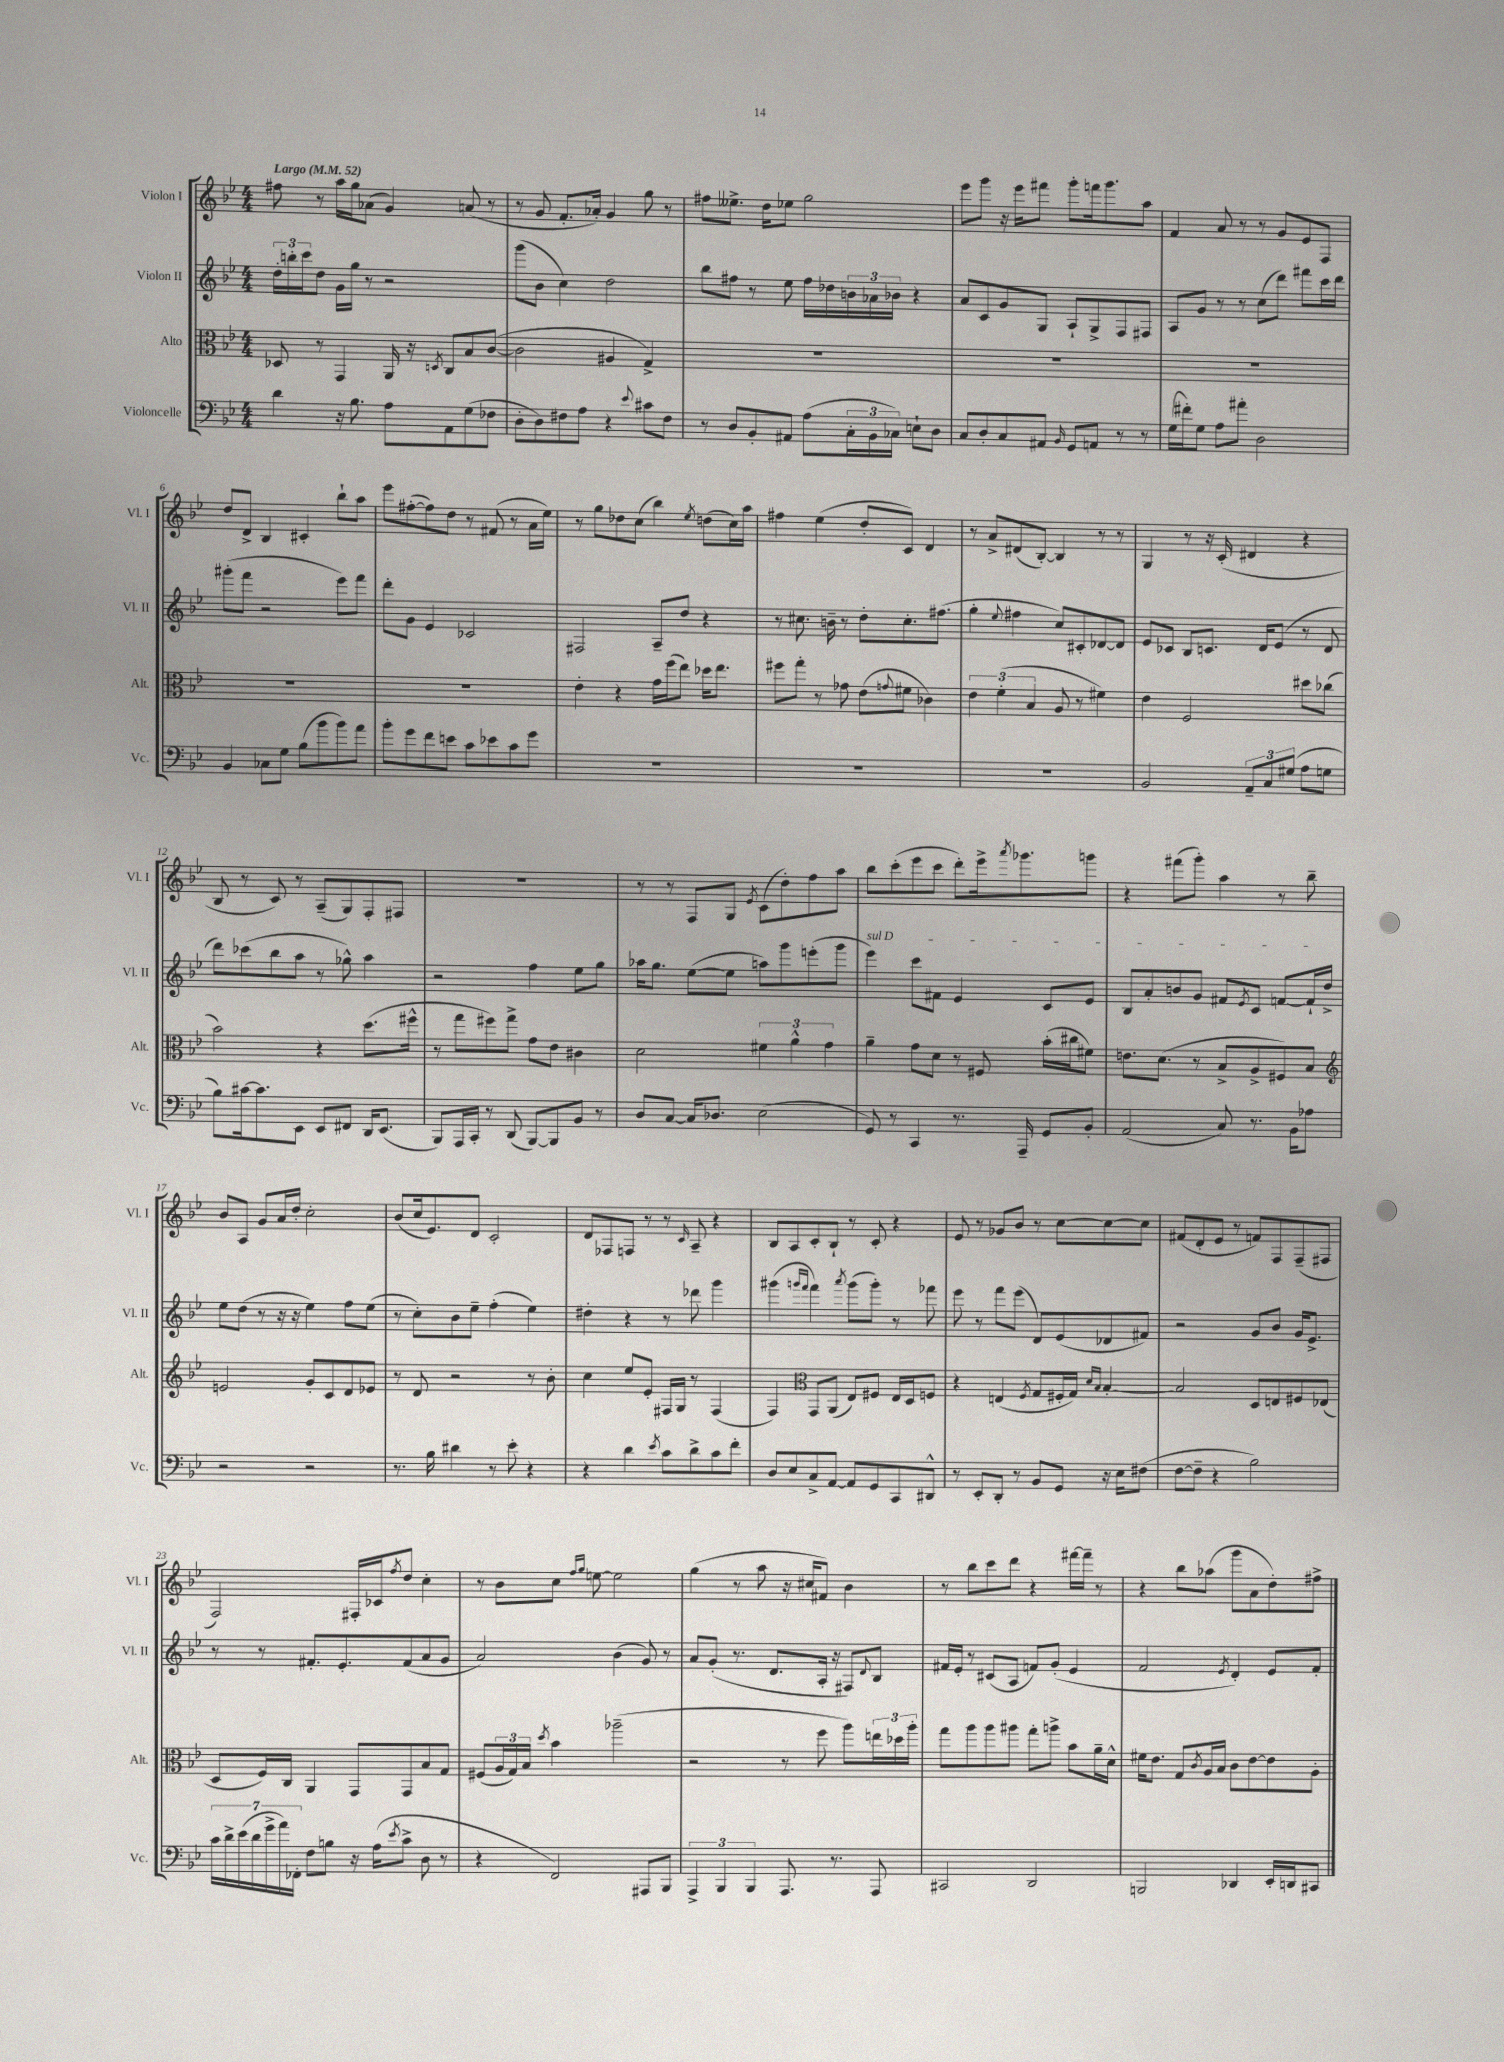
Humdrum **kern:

**kern	**kern	**kern	**kern
*part4	*part3	*part2	*part1
*staff4	*staff3	*staff2	*staff1
*I"Violoncelle	*I"Alto	*I"Violon II	*I"Violon I
*I'Vc.	*I'Alt.	*I'Vl. II	*I'Vl. I
*clefF4	*clefC3	*clefG2	*clefG2
*k[b-e-]	*k[b-e-]	*k[b-e-]	*k[b-e-]
*M4/4	*M4/4	*M4/4	*M4/4
*MM52	*MM52	*MM52	*MM52
=1	=1	=1	=1
!	!	!	!LO:TX:a:B:t=Largo
4d\	8D-X/	24dd'\LL	8ff#X\
.	.	24bbn'\	.
.	.	24ccc\J	.
.	8r	8dd\J	8r
16r	4GG/	16g\LL	16aa\LL
8.B-\	.	16gg\JJ	16gg\J
.	.	8r	(8a-X\J
8A\L	16AA/	2r	4g/)
.	16r	.	.
.	8qDn/	.	.
8AA\	8C/L	.	.
(8G\	8B-/	.	(8an/
8F-X\J	([8c/J	.	8r
=2	=2	=2	=2
8D'\L	2c\]	(8ggg\L	8r
8D\)	.	8b-\J	8g/
8F#X\	.	4cc\)	8.f'/L
8A\J	.	.	.
.	.	.	16a-X'/Jk)
4r	4A#X/	2dd\	4g/
8qqe-/	.	.	.
8c#X\L	4G^/)	.	8gg\
8F#\J	.	.	8r
=3	=3	=3	=3
8r	1r	8bb-\L	8ff#X\L
8D/L	.	8ff#X\J	8.ee--X^\J
8BB-'/	.	8r	.
.	.	.	16dd\KL
8AA#X/J	.	8ee-\	8ee-X\J
(8A\L	.	16ff#\LL	2gg\
.	.	16dd-X\	.
24C'\L	.	24bn\	.
24BB-\	.	24a-X\	.
24C-X\JJ)	.	24b-X\JJ	.
8En`\L	.	4r	.
8D\J	.	.	.
=4	=4	=4	=4
8C/L	1r	8a/L	8eee-\L
8D'/	.	8c/	8ggg\J
8C/	.	8g/	16r
.	.	.	16eee-\KL
8AA#X/J	.	8G/J	8fff#X\J
16qqBB-/	.	.	.
8GG/L	.	8A`/L	8ggg'\L
8AAn/J	.	8G^/	16fffn\k
.	.	.	8.ggg\
8r	.	8F/	.
8r	.	8F#X/J	8aa\J
=5	=5	=5	=5
(16G\LL	1r	8A/L	4f/
16f#X'\J)	.	.	.
8G\J	.	8g/J	.
8A\L	.	8r	8a/
8a#X'\J	.	8r	8r
2D\	.	(8cc\L	8r
.	.	8ddd\J)	8g/L
.	.	8fff#X\L	8e-/
.	.	16ccc\L	8F/J
.	.	16ddd\JJ	.
!!LO:LB:g=z
=6	=6	=6	=6
4BB-/	1r	(8ggg#X'\L	8dd/L
.	.	8fff\J	8d^/J
8C-X\L	.	2r	4B-/
8G\J	.	.	.
(8B-\L	.	.	4c#X'/
8b-\	.	.	.
8b-\)	.	8eee-\L)	8bb-`\L
8a\J	.	8fff\J	8aa\J
=7	=7	=7	=7
8b-'\L	1r	8ddd'\L	8eee-\L
8g\	.	8g\J	([8ff#X'\
8f\	.	4e-/	8ff#\])
8en\J	.	.	8dd\J
8c\L	.	2c-X/	8r
8e-X\	.	.	(8f#X/
8c\	.	.	8r
8g\J	.	.	16a\LL
.	.	.	16ee-\JJ)
=8	=8	=8	=8
1r	4e-'\	2F#X/	8r
.	.	.	8gg\L
.	4r	.	8dd-X\
.	.	.	(8cc\J
.	16g\LL	8A~/L	4bb-\)
.	(16ff\J	.	.
.	8ee-\J)	8dd/J	.
.	.	.	8qee-/
.	16dd-X\KL	4r	(8ddn\L
.	8.ee-\J	.	.
.	.	.	16cc\L)
.	.	.	16aa\JJ
=9	=9	=9	=9
1r	8ff#X\L	8r	4ff#X\
.	8gg'\J	8.cc#X\	.
.	8r	.	(4ee-\
.	.	16bn~\	.
.	8g-X\	8r	.
.	(8e-\L	8dd'\L	8dd'/L
.	8qqgn/	.	.
.	8f#X\J	8.cc#'\	8c/J)
.	4c-X\)	.	4d/
.	.	(8.ff#X\J	.
=10	=10	=10	=10
1r	6e-\	4gg'\	8r
.	.	.	8a^/L
.	(6f'\	.	.
.	.	8qqee-/	.
.	.	4ff#X\	(8d#X/
.	6B-/	.	.
.	.	.	[8B-'/J)
.	8A/	8cc/L)	4B-/]
.	8r	8c#X'/	.
.	4f#X\)	[8d-X/	8r
.	.	8d-/J]	8r
=11	=11	=11	=11
2BB-/	4e-\	8e-/L	4G/
.	.	8c-X/J	.
.	2F/	8B-/L	8r
.	.	8.cn/J	16r
.	.	.	(16c'/
12AA~/L	.	.	4d#X/
.	.	16d/KL	.
12C/	.	.	.
.	.	(8e-/J	.
(12G#X/J	.	.	.
8A\L	8dd#X\L	8r	4r
8Gn\J	(8cc-X\J	8d/	.
!!LO:LB:g=z
=12	=12	=12	=12
8B-\L)	2b-\)	8ddd\L)	8B-/
[16c#X\k	.	(8ccc-X\	8r
8.c#\]	.	.	.
.	.	8bb-\	8c/)
8EE-\J	.	8aa\J	8r
8EE-/L	4r	8r	(8A~/L
8FF#X/J	.	8gg-X^^\)	8G/)
16DD/KL	(8.dd\L	4aa\	8F'/
(8.EE-/J	.	.	.
.	.	.	8F#X/J
.	16ff#X^^\Jk	.	.
=13	=13	=13	=13
8BBB-/L)	8r	2r	1r
16AAA/L	8gg\L	.	.
16CC'/JJ	.	.	.
8r	8ff#X\)	.	.
(8DD/	8gg^\J	.	.
[8BBB-/L)	8g\L	4ff\	.
8BBB-/]	8e-\J	.	.
8BB-/J	4c#X\	8ee-\L	.
8r	.	8gg\J	.
=14	=14	=14	=14
8D/L	2d\	16aa-X\KL	8r
.	.	8.gg\J	.
[8C/J	.	.	8r
16C/KL]	.	([8ee-\L	8F/L
8.D-X/J	.	.	.
.	.	8ee-\J]	8G/J
.	.	.	8qe-/
(2E-\	6f#X\	8aan\L)	(8c\L
.	.	8ggg\	8dd'\)
.	6a^^\	.	.
.	.	(8eeen'\	8ff\
.	6g\	.	.
.	.	8ggg\J	8aa\J
=15	=15	=15	=15
!	!	!LO:TX:a:i:t=sul D	!
8GG/)	4a~\	4eee-\)	8bb-\L
8r	.	.	(8ccc'\
4CC/	8g\L	8ccc\L	8eee-\
.	8d\J	8f#X\J	8ccc\J
8.r	8r	4e-/	8ddd'\L)
.	8F#X/	.	16eee-^\k
.	.	.	8qaaa/
16AAA~/	.	.	8.ggg-X\
8GG/L	(16b-'\LL	8c/L	.
.	16cc#X\J	.	.
8BB-'/J	8f#X\J)	8e-/J	8gggn\J
=16	=16	=16	=16
(2AA/	8.en\L	8B-/L	4r
.	.	8a'/	.
.	(8.d\J	.	.
.	.	8bn/	(8fff#X\L
.	8r	8g/J	8ggg'\J)
8C/)	8B-^/L	8f#X/L	4aa\
.	.	8qe-/	.
8.r	8A^/	8c/J	.
.	8F#X/)	[8fn/L	8r
16BB-\KL	.	.	.
8A-X\J	8B-/J	16f`/L]	8bb-~\
.	.	16dd^/JJ	.
!!LO:LB:g=z
=17	=17	=17	=17
*	*clefG2	*	*
2r	2en/	8ee-\L	8b-/L
.	.	(8dd\J	8A/J
.	.	8r	8g/L
.	.	16r	16a/L
.	.	16r	16dd'/JJ
2r	8g'/L	4ee-\)	2cc'\
.	8c/	.	.
.	8d/	8ff\L	.
.	8e-X/J	(8ee-\J	.
=18	=18	=18	=18
8.r	8r	8r	(8b-/L
.	8d/	8cc'\L)	16cc/k
16B-\	.	.	8.e-/)
4d#X\	2r	8b-\	.
.	.	8ee-~\J	8d/J
8r	.	(4ff'\	2c'/
8e-'\	.	.	.
4r	8r	4ee-\)	.
.	8b-'\	.	.
=19	=19	=19	=19
4r	4cc\	4dd#X'\	8d/L
.	.	.	8F-X/
4d\	8ee-/L	4r	8Fn/J
.	8e-'/J	.	8r
8qe-/	.	.	.
8c\L	16F#X/LL	8r	8r
.	16G/JJ	.	.
.	.	.	16qqc/
8d^\	8r	8ddd-X\	8A~/
8c\	(4F#/	4ggg\	4r
8f'\J	.	.	.
=20	=20	=20	=20
8D/L	4F/)	(4ggg#X\	8B-/L
8E-/	.	.	8A/
*	*clefC3	*	*
.	.	16qqgggn/LL	.
.	.	16qqfff/JJ	.
8C^/	8GG/L	4fff\)	8c'/
[8AA/J	(8AA/J	.	8B-`/J
.	.	8qaaa/	.
8AA/L]	8E-/L)	(8ggg\L	8r
8GG/	8F#X/J	8ggg'\J)	8c'/
8CC/	16E-/LL	8r	4r
.	16D/J	.	.
8DD#X^^/J	8Fn/J	8fff-X\	.
=21	=21	=21	=21
8r	4r	8eee-\	8e-/
8EE-'/L	.	8r	8r
8DD'/J	(4En/	8fff\L	8g-X/L
8r	.	(8eee-\J	8b-/J
.	8qF/	.	.
8BB-/L	8G/L	8d/L)	8r
8GG/J	16F#X'/L	(8e-/	[8cc\L
.	16G/JJ)	.	.
.	16qqd/LL	.	.
.	16qqB-/JJ	.	.
16r	[4B-'/	8d-X/	8cc\_
16E-\KL	.	.	.
(8F#X\J	.	8f#X/J)	8cc\J]
=22	=22	=22	=22
[8F\L	2B-/]	2r	(8f#X/L
8F~\J]	.	.	8d'/
4r	.	.	8e-/J
.	.	.	8r
2B-\)	8D/L	8g/L	8fn/L)
.	8En/	8b-/J	8F/
.	8F#X/	16g/KL	(8F~/
.	.	8.e-^/J	.
.	(8E-X/J	.	8F#X/J
!!LO:LB:g=z
=23	=23	=23	=23
28c\LL	8D/L	8r	2F/)
28d^\	.	.	.
(28e-\	.	.	.
28d\	.	.	.
.	16F/L)	8r	.
28g^\	.	.	.
28a\)	.	.	.
.	16C/JJ	.	.
28FF-X'\JJ	.	.	.
8F\L	4AA/	8.f#X'/L	.
8Bn\J	.	.	.
.	.	8.e-'/	.
16r	8GG/L	.	16F#X'/LL
(16A\KL	.	.	16c-X/J
8qe-/	.	.	8qff/
8c^\J	8GG/	(8f#/	8dd/J
8D\	8B-/	8a/	4cc'\
8r	8G/J	8g/J	.
=24	=24	=24	=24
4r	(8F#X/L	2a/)	8r
.	24A/L	.	8b-\L
.	24G/)	.	.
.	24B-/JJ	.	.
.	8qdd/	.	.
2FF/)	4b-\	.	8cc\J
.	.	.	16qqff/LL
.	.	.	16qqgg/JJ
.	.	.	[8een\
.	(2aa-X~\	(4b-\	2ee\]
8AAA#X/L	.	8g/)	.
8BBB-/J	.	8r	.
=25	=25	=25	=25
6AAA^/	2r	8a/L	(4gg\
.	.	(8g'/J	.
6BBB-/	.	.	.
.	.	8.r	8r
6BBB-/	.	.	.
.	.	.	8aa\
.	.	8.d/L	.
8.AAA/	8r	.	16r
.	.	.	16cc#X/KL
.	8ff\	16A'/Jk	8f#X/J)
8.r	.	16r	.
.	8aa\L)	8F#X/L)	4b-\
.	.	8qqd/	.
8AAA/	24een\L	8B-/J	.
.	24dd-X\	.	.
.	24aa'\JJ	.	.
=26	=26	=26	=26
2CC#X/	8gg\L	16f#X/LL	8r
.	.	16e-'/JJ	.
.	8aa\	8r	8bb-\L
.	8aa\	(8c#X/L	8ccc\
.	8aa#X\J	8A/J	8ddd\J
2DD/	8gg'\L	8fn/L)	4r
.	8aan^\J	(8g'/J	.
.	8b-\L	4e-/	[16fff#X\LL
.	.	.	16fff#~\JJ]
.	16a~\L	.	8r
.	16d^^\JJ	.	.
=27	=27	=27	=27
2BBBn/	16f#X\KL	2f/	4r
.	8.e-\J	.	.
.	8G/L	.	8bb-\L
.	8qc/	.	.
.	16A/L	.	(8aa-X\J
.	16B-/JJ	.	.
.	.	8qe-/	.
4DD-X/	8c\L	4d'/)	8ggg\L
.	[8e-\	.	8a\
16EE-'/LL	8e-\]	8e-/L	8dd'\)
16DDn/J	.	.	.
8CC#X/J	8A'\J	8f'/J	8ff#X^\J
==	==	==	==
*-	*-	*-	*-
